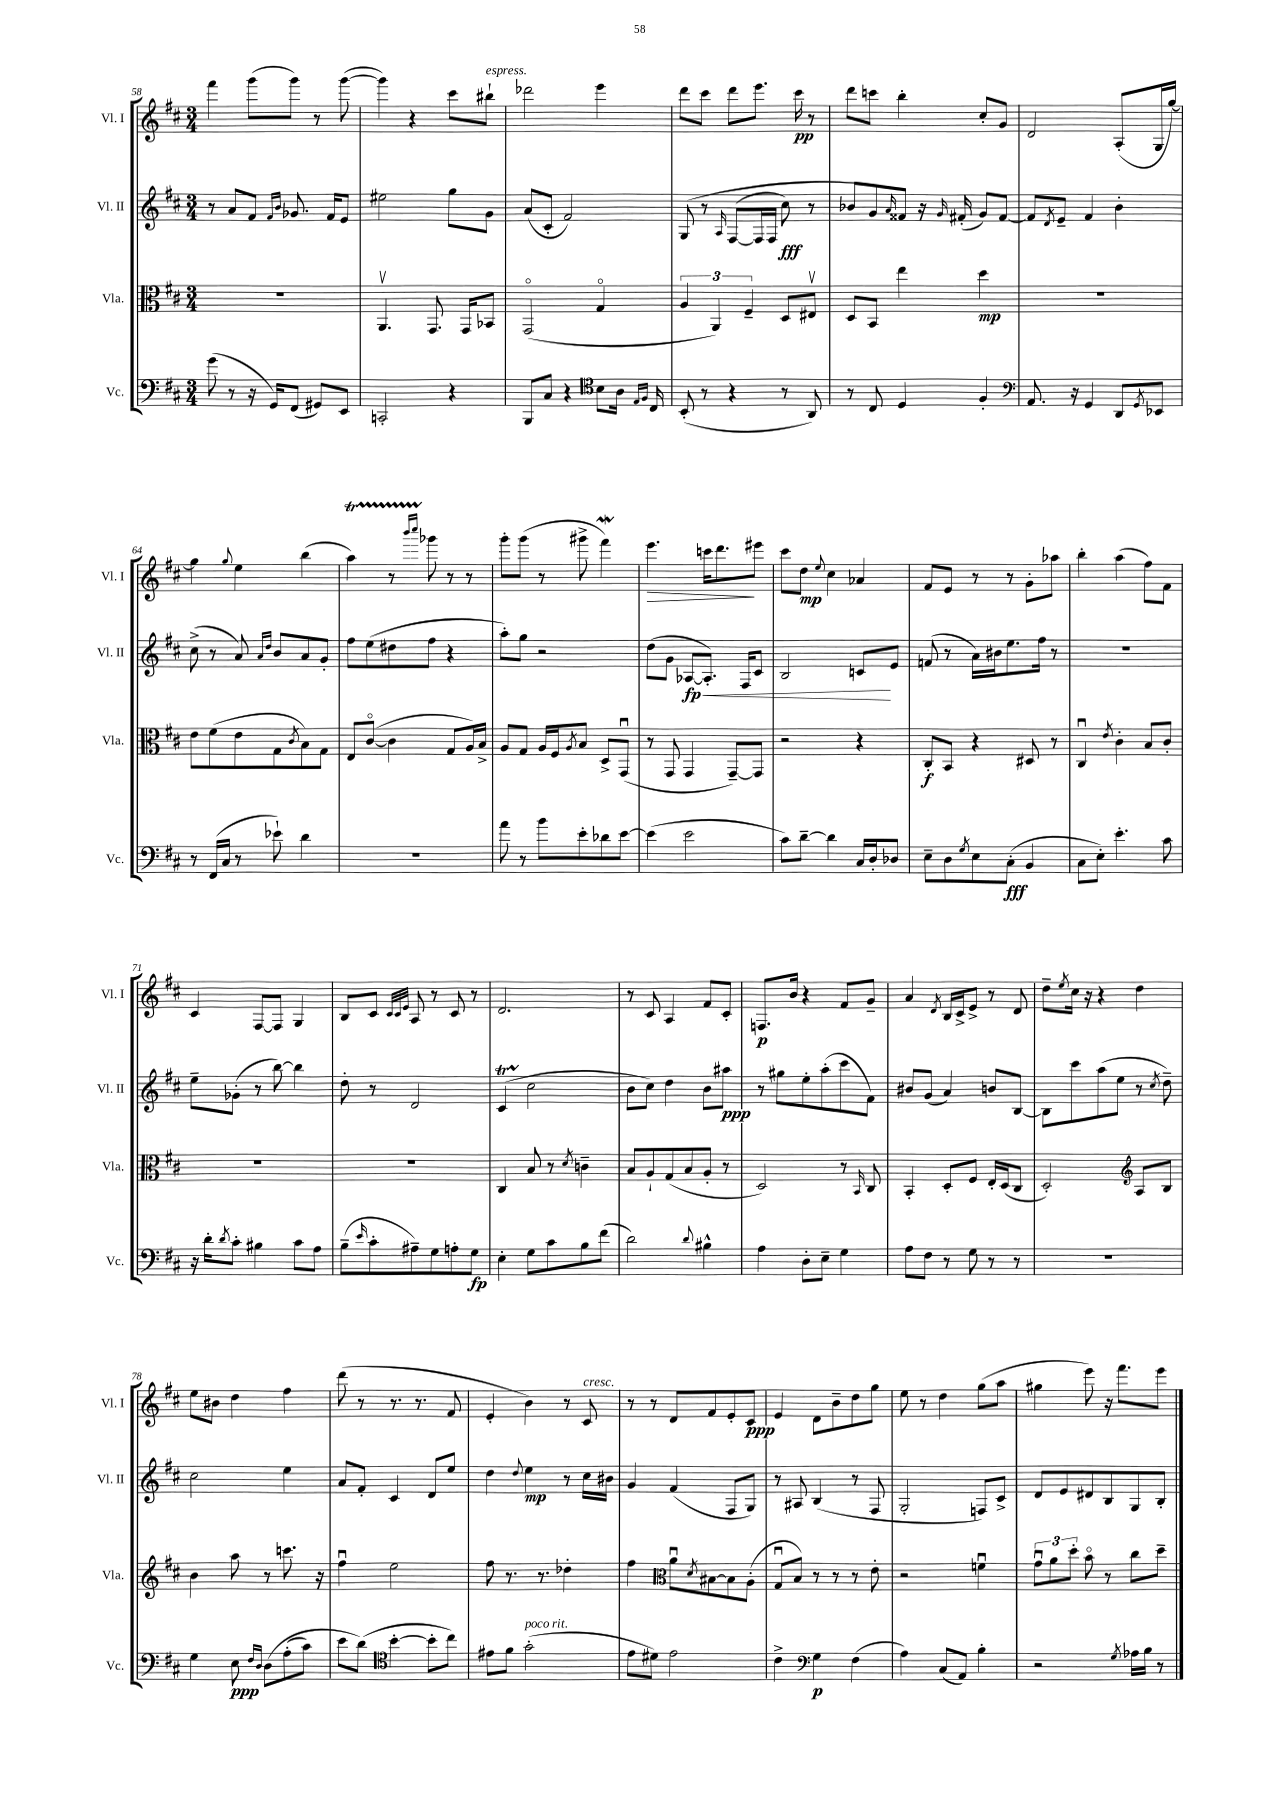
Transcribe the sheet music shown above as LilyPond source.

<<
\new StaffGroup <<
\new Staff = "s0" \with { instrumentName = "Vl. I" shortInstrumentName = "Vl. I" } {
    \clef treble \key d \major \numericTimeSignature \time 3/4
    fis'''4 g'''8( g'''8) r8 g'''8~( |
    g'''4) r4 cis'''8 bis''8-!^\markup { \italic "espress." } |
    des'''2 e'''4 |
    d'''8 cis'''8 d'''8 e'''8. cis'''16\pp r8 |
    d'''8 c'''8 b''4-. cis''8-. g'8 |
    d'2 a8-.( g16 g''16~) |
    g''4 \appoggiatura { g''8 } e''4 b''4( |
    a''4\startTrillSpan) r8 \grace { b'''16 cis''''16 } ges'''8\stopTrillSpan r8 r8 |
    g'''8-. g'''8( r8 gis'''8-> fis'''4\mordent) |
    e'''4.\> c'''16 d'''8.\! eis'''8 |
    cis'''8 d''8\mp \appoggiatura { e''8 } cis''4 aes'4 |
    fis'8 e'8 r8 r8 g'8-. aes''8 |
    b''4-. a''4( fis''8) fis'8 |
    cis'4 fis8~ fis8 g4 |
    b8 cis'8 \grace { cis'32 cis'32 e'32 } a8 r8 cis'8 r8 |
    d'2. |
    r8 cis'8 a4 fis'8 cis'8-. |
    f8.\p b'16 r4 fis'8 g'8-- |
    a'4 \acciaccatura { d'8 } b16 cis'16-> e'8-> r8 d'8 |
    d''8-- \acciaccatura { e''8 } cis''16 r16 r4 d''4 |
    e''8 bis'8 d''4 fis''4 |
    d'''8( r8 r8. r8. fis'8 |
    e'4-. b'4) r8 cis'8^\markup { \italic "cresc." } |
    r8 r8 d'8 fis'8 e'8-. cis'8\ppp |
    e'4 d'8 b'8-- d''8 g''8 |
    e''8 r8 d''4 g''8( a''8 |
    gis''4 e'''8) r16 fis'''8. e'''8 \bar "|." |
}
\new Staff = "s1" \with { instrumentName = "Vl. II" shortInstrumentName = "Vl. II" } {
    \clef treble \key d \major \numericTimeSignature \time 3/4
    r8 a'8 fis'8 \grace { fis'16 b'16 } ges'8. fis'16 e'8 |
    eis''2 g''8 g'8 |
    a'8( cis'8-. fis'2) |
    g8\( r8 \grace { a16 } fis8~( fis16 fis16 cis''8\fff) r8 |
    bes'8 g'8\) \grace { a'16 } fisis'8 r16 \grace { g'16 } fis'16-.( g'8) fis'8~ |
    fis'8 \acciaccatura { d'8 } e'8-- fis'4 b'4-. |
    cis''8->( r8 a'8) \grace { a'16 d''16 } b'8 a'8 g'8-. |
    fis''8 e''8( dis''8 fis''8 r4 |
    a''8-.) g''8 r2 |
    d''8( g'8 aes8~\fp\< aes8.-.) fis16 cis'8 |
    b2 c'8\! e'8 |
    f'8( r8 a'16) bis'16 e''8. fis''16 r8 |
    R2. |
    e''8-- ges'8-.( r8 b''8~) b''4 |
    d''8-. r8 d'2 |
    cis'4\startTrillSpan( cis''2\stopTrillSpan |
    b'8 cis''8) d''4 b'8 ais''8\ppp |
    r8 gis''8 e''8-. a''8-.( cis'''8 fis'8) |
    bis'8 g'8( a'4) b'8 b8~ |
    b8 cis'''8 a''8( e''8 r8 \acciaccatura { cis''8 } d''8--) |
    cis''2 e''4 |
    a'8 fis'8-. cis'4 d'8 e''8 |
    d''4 \appoggiatura { d''8 } e''4\mp r8 cis''16 bis'16 |
    g'4 fis'4( fis8 g8) |
    r8 ais8 b4( r8 fis8 |
    g2-. f8) cis'8-> |
    d'8 e'8 dis'8 b8 g8 b8-. \bar "|." |
}
\new Staff = "s2" \with { instrumentName = "Vla." shortInstrumentName = "Vla." } {
    \clef alto \key d \major \numericTimeSignature \time 3/4
    R2. |
    a,4.\upbow g,8. g,16 bes,8 |
    g,2\flageolet( g4\flageolet |
    \tuplet 3/2 { a4 a,4) fis4-- } d8 eis8\upbow |
    d8 b,8 e''4 d''4\mp |
    R2. |
    e'8 fis'8( e'8 g8 \acciaccatura { cis'8 } b8) g8 |
    e8 cis'8~\flageolet( cis'4 g8 a16) b16-> |
    a8 g8 a16 fis16 \acciaccatura { a8 } b8 d8-> g,8\downbow( |
    r8 g,8 g,4 g,8~--) g,8 |
    r2 r4 |
    cis8-.\f b,8 r4 dis8 r8 |
    cis4\downbow \acciaccatura { e'8 } cis'4-. b8 cis'8-. |
    R2. |
    R2. |
    cis4 b8 r8 \acciaccatura { d'8 } c'4-- |
    b8 a8-! g8( b8 a8-. r8 |
    d2) r8 \grace { b,16 } cis8 |
    b,4-. d8-. fis8 e16-. d16( cis8 |
    d2-.) \clef treble a8 b8 |
    b'4 a''8 r8 c'''8. r16 |
    fis''4\downbow e''2 |
    fis''8 r8. r8. des''4-. |
    fis''4 \clef alto a'8\downbow \acciaccatura { d'8 } bis8~ bis8 a8-.( |
    g8\downbow b8) r8 r8 r8 e'8-. |
    r2 f'4\downbow |
    \tuplet 3/2 { g'8\downbow a'8 d''8-. } b'8\flageolet r8 cis''8 d''8-- \bar "|." |
}
\new Staff = "s3" \with { instrumentName = "Vc." shortInstrumentName = "Vc." } {
    \clef bass \key d \major \numericTimeSignature \time 3/4
    g'8( r8 r16 g,16) fis,8( gis,8) e,8 |
    c,2-. r4 |
    b,,8 cis8 r4 \clef tenor b8 a16 \grace { e16 fis16 } cis16 |
    b,8-.( r8 r4 r8 a,8) |
    r8 cis8 d4 fis4-. |
    \clef bass a,8. r16 g,4 d,8 \acciaccatura { g,8 } ees,8 |
    r8 fis,16( cis16 r8 ees'8-!) d'4 |
    R2. |
    a'8 r8 b'8 e'8-. des'8 e'8~ |
    e'4( e'2 |
    cis'8) d'8~-- d'4 cis16 d16-. des8 |
    e8-- d8 \acciaccatura { g8 } e8 cis8-.\fff( b,4 |
    cis8 e8-.) e'4.-. cis'8 |
    r16 d'16-. \acciaccatura { d'8 } cis'8-. bis4 cis'8 a8 |
    b8--( \grace { e'16 } cis'8-. ais8--) g8 a8-. g8\fp |
    e4-. g8 cis'8 b8 fis'8( |
    d'2) \appoggiatura { d'8 } bis4-^ |
    a4 d8-. e8-- g4 |
    a8 fis8 r8 g8 r8 r8 |
    R2. |
    g4 e8\ppp \grace { fis16 d16 } d8\( a8-.( cis'8) |
    e'8 d'8(\) \clef tenor b'4~-. b'8-. cis''8) |
    eis'8 fis'8 g'2-.^\markup { \italic "poco rit." }( |
    e'8 dis'8) e'2 |
    cis'4-> \clef bass g4\p fis4( |
    a4) cis8( a,8) b4-. |
    r2 \acciaccatura { g8 } aes16 b16 r8 \bar "|." |
}
>>
>>
\layout { \context { \Score currentBarNumber = #58 } }
